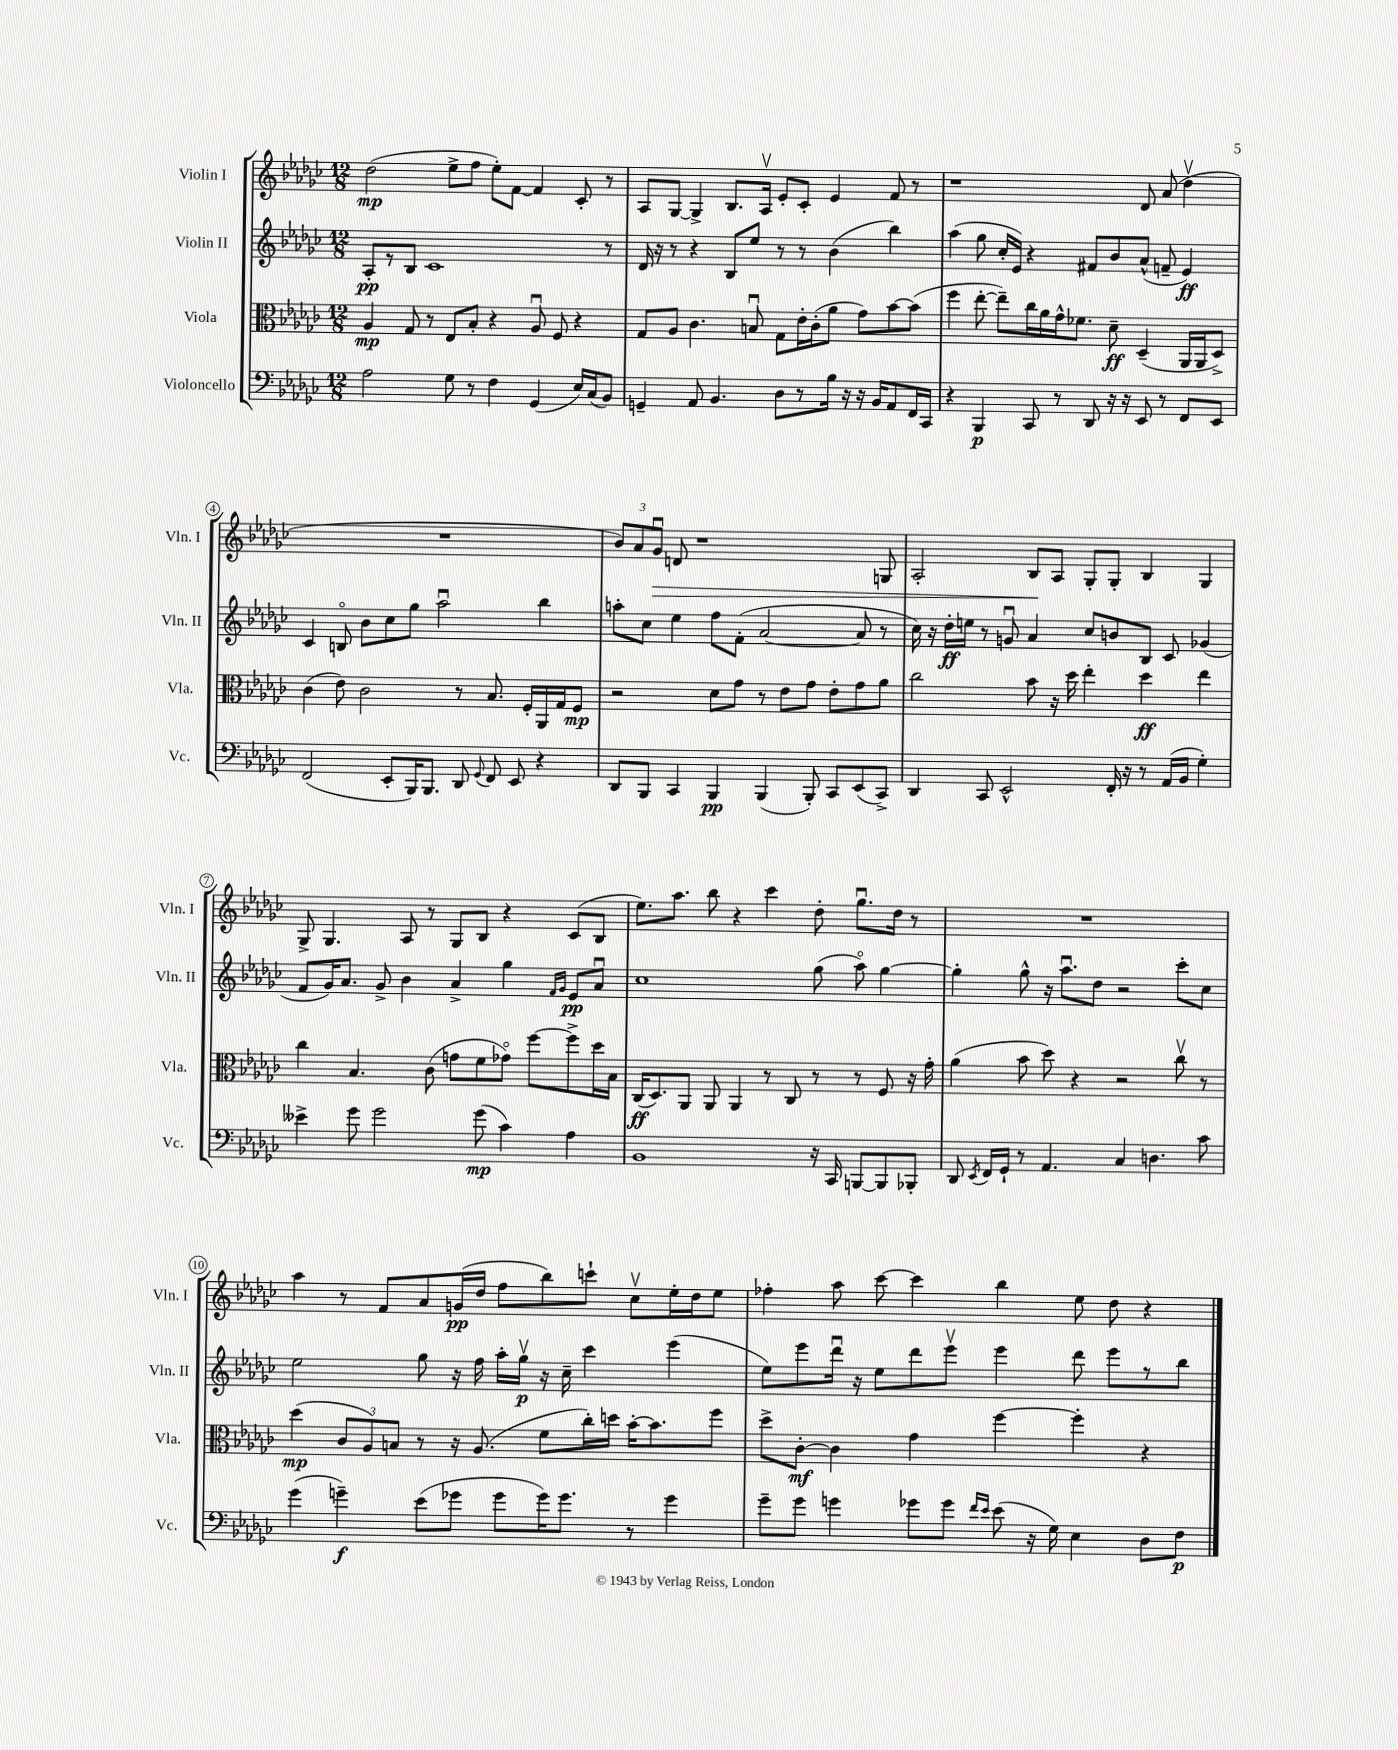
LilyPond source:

<<
\new StaffGroup <<
\new Staff = "s0" \with { instrumentName = "Violin I" shortInstrumentName = "Vln. I" } {
    \clef treble \key ges \major \numericTimeSignature \time 12/8
    \autoBeamOff des''2\mp( ees''8[-> f''8] ees''8[-.) f'8]~ f'4 ces'8-. r8 |
    aes8[ ges8]~ ges4-> bes8.[ aes16]\upbow ees'8[-. ces'8]-. ees'4 f'8 r8 |
    r1 des'8 aes'8( des''4\upbow |
    R1. |
    \tuplet 3/2 { bes'8[) aes'8 ges'8]\downbow\> } d'8 r1 g8 |
    aes2-. bes8[\! aes8] ges8[-. ges8]-. bes4 ges4 |
    ges8-> ges4. aes8 r8 ges8[ bes8] r4 ces'8[( bes8] |
    ees''8.[) aes''8.] bes''8 r4 ces'''4 des''8-. ges''8.[\downbow des''16] r8 |
    R1. |
    aes''4 r8 f'8[ aes'8 g'16\pp( des''16] f''8[ bes''8) c'''8]-! ces''8[\upbow ees''16-. des''16 ees''8] |
    fes''4-. aes''8 ces'''8~ ces'''4 bes''4 ees''8 des''8 r4 \bar "|." |
}
\new Staff = "s1" \with { instrumentName = "Violin II" shortInstrumentName = "Vln. II" } {
    \clef treble \key ges \major \numericTimeSignature \time 12/8
    \autoBeamOff aes8[-.\pp r8 bes8] ces'1 r8 |
    des'16 r16 r8 r4 bes8[ ees''8] r8 r8 bes'4( bes''4) |
    aes''4( ges''8 ces''16[-. ees'16]) r4 fis'8[ bes'8 aes'8]-^( f'8-- ees'4\ff) |
    ces'4 b8\flageolet bes'8[ ces''8 ges''8] aes''2\downbow bes''4 |
    a''8[-. ces''8] ees''4 f''8[ f'8]-.( aes'2~ aes'8 r8 |
    ces''16) r16 des''16[-.\ff e''16] r8 g'8\downbow aes'4 ces''8[ b'8 bes8] ces'8 ges'4( |
    f'8[ ges'16) aes'8.] ges'8-> bes'4 aes'4-> ges''4 \grace { f'16[ ges'16] } ees'8[\pp aes'8]\downbow |
    ces''1 ges''8( aes''8\flageolet) ges''4~ |
    ges''4-. ges''8-^ r16 aes''8.[\downbow des''8] r2 ces'''8[-. ces''8] |
    ees''2 ges''8 r16 f''16 aes''16[-. ges''16]\upbow\p r16 ces''16-- ces'''4 ees'''4( |
    ees''8[) ees'''8 des'''16]\downbow r16 ees''8[ des'''8 ees'''8]\upbow ees'''4 des'''8 ees'''8[ r8 bes''8] \bar "|." |
}
\new Staff = "s2" \with { instrumentName = "Viola" shortInstrumentName = "Vla." } {
    \clef alto \key ges \major \numericTimeSignature \time 12/8
    \autoBeamOff aes4\mp ges8 r8 ees8[ bes8]-. r4 aes8\downbow f8 r4 |
    ges8[ aes8] ces'4. b8\downbow ges8[ ees'16-. ces'16-.( aes'8] ges'8[) bes'8~ bes'8]( |
    f''4 ees''8~-. ees''8[--) ces''16 aes'16 ges'16-^ fes'8.] des'8--\ff des4--( aes,16[ aes,16 des8]->) |
    ces'4( ees'8) ces'2 r8 bes8. f16[-. aes,16 ges16 f8]\mp |
    r2 des'8[ ges'8] r8 ees'8[ ges'8] ees'8[-. ges'8 aes'8] |
    ces''2 bes'8 r16 des''16 ees''4-. des''4\ff ees''4 |
    ces''4 bes4. ces'8( g'8[ f'8 ges'8]\flageolet) f''8[~ f''8-> des''16 bes16] |
    ces16[\ff( des8.) aes,8] aes,8 aes,4 r8 ces8 r8 r8 f8 r16 ges'16-. |
    aes'4( bes'8 des''8) r4 r2 ces''8\upbow r8 |
    des''4\mp( \tuplet 3/2 { ces'8[ aes8) b8] } r8 r16 aes8.( f'8[ ces''16-.) d''16] bes'16[~-. bes'8. f''8] |
    des''8[-> ces'8]~-.\mf ces'4 ges'4 f''4~ f''4-. r4 \bar "|." |
}
\new Staff = "s3" \with { instrumentName = "Violoncello" shortInstrumentName = "Vc." } {
    \clef bass \key ges \major \numericTimeSignature \time 12/8
    \autoBeamOff aes2 ges8 r8 f4 ges,4( ees16[) ces16( bes,8]) |
    g,4-- aes,8 bes,4. des8[ r8 bes16] r16 r16 bes,16[ aes,8 f,16 ces,16] |
    r4 bes,,4\p ces,8 r8 des,8 r16 r16 ees,8 r8 f,8[ ees,8] |
    f,2( ees,8[-. bes,,16) bes,,8.] des,8 \appoggiatura { ges,8 } f,8 ees,8 r4 |
    des,8[ bes,,8] ces,4 bes,,4\pp bes,,4( bes,,8-.) ces,8[ ees,8( ces,8]->) |
    des,4 ces,8 ees,2-^ f,16-. r16 r8 aes,16[( bes,16] ges4-.) |
    eeses'4-> ges'8 ges'2 ges'8\mp( ces'4) aes4 |
    bes,1 r16 ces,16 b,,8[~ b,,8 bes,,8]-. |
    des,8 \acciaccatura { ees,8 } f,16[ ges,16]-! r8 aes,4. ces4 d4. ces'8 |
    ges'4( g'4--\f) ees'8[( ges'8] ges'8[ ges'16) ges'8.] r8 ges'4 |
    ges'8[-- ges'8] g'4 ges'8[ ges'8] \grace { f'16[ ees'16] } ees'8( r16 ges16) ees4 des8[ f8]\p \bar "|." |
}
>>
>>
\layout { \context { \Score \override BarNumber.stencil = #(make-stencil-circler 0.1 0.3 ly:text-interface::print) } }
